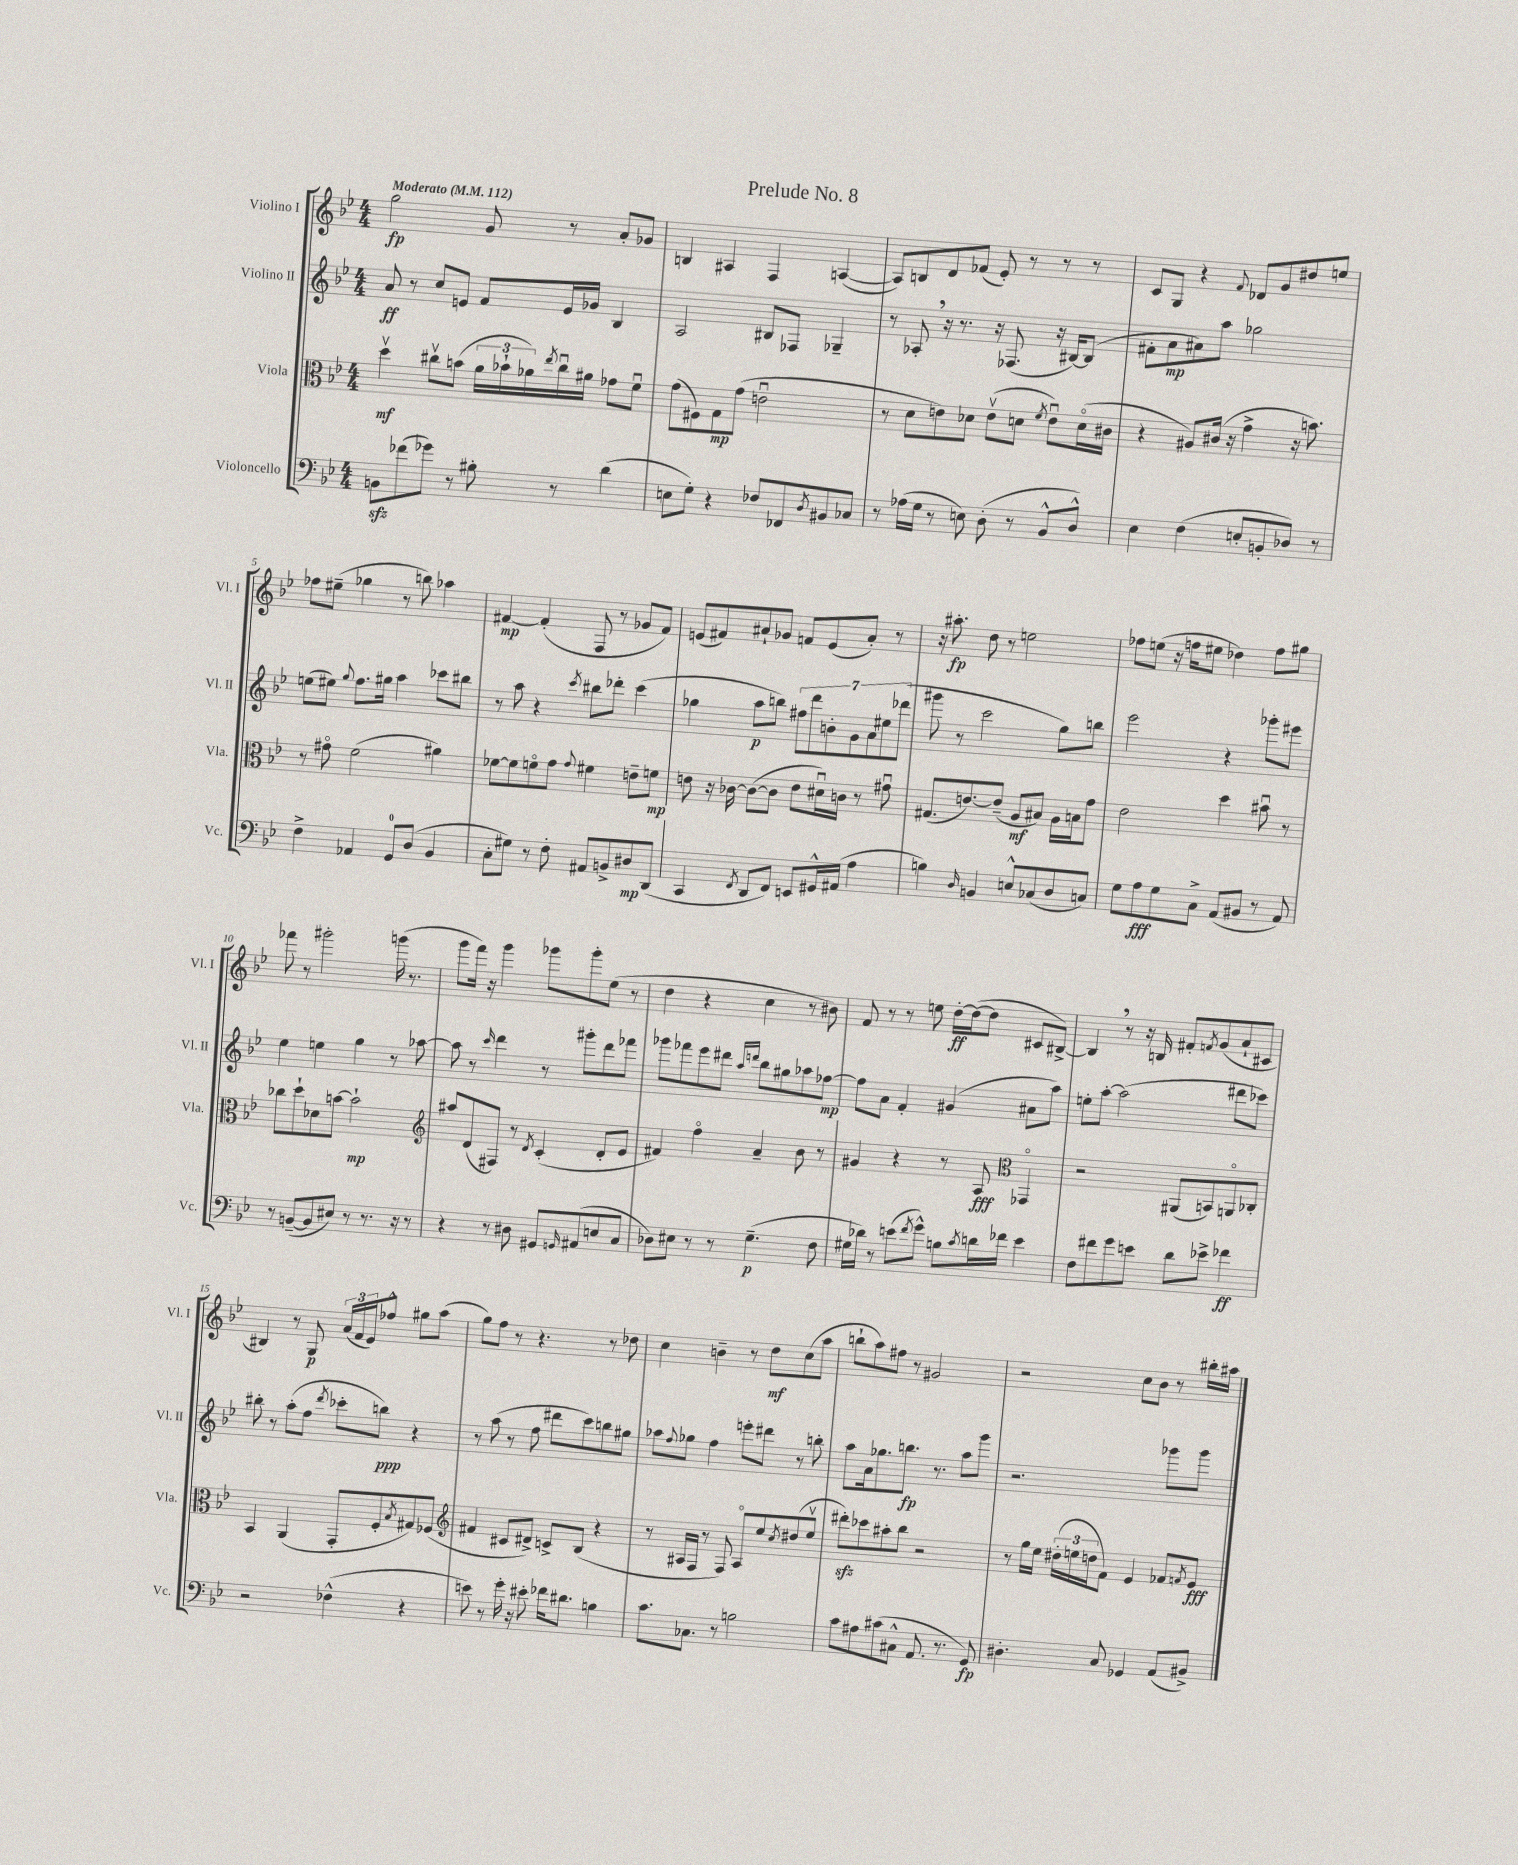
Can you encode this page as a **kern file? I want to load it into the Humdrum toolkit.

**kern	**dynam	**kern	**dynam	**kern	**dynam	**kern	**dynam
*part4	*part4	*part3	*part3	*part2	*part2	*part1	*part1
*staff4	*staff4	*staff3	*staff3	*staff2	*staff2	*staff1	*staff1
*I"Violoncello	*	*I"Viola	*	*I"Violino II	*	*I"Violino I	*
*I'Vc.	*	*I'Vla.	*	*I'Vl. II	*	*I'Vl. I	*
*clefF4	*	*clefC3	*	*clefG2	*	*clefG2	*
*k[b-e-]	*	*k[b-e-]	*	*k[b-e-]	*	*k[b-e-]	*
*M4/4	*	*M4/4	*	*M4/4	*	*M4/4	*
*MM112	*	*MM112	*	*MM112	*	*MM112	*
=1	=1	=1	=1	=1	=1	=1	=1
!	!	!	!	!	!	!LO:TX:a:B:t=Moderato	!
8BBnzz\L	.	4ddv\	mf	8a/	ff	2gg\	fp
(8f-X\	.	.	.	8r	.	.	.
8g-X\J)	.	8cc#Xv\L	.	8cc/L	.	.	.
8r	.	(8bn\J	.	8en/J	.	.	.
8B#X'\	.	24a\LL	.	8f/L	.	8g/	.
.	.	24b-X`\	.	.	.	.	.
.	.	24a-X\)	.	.	.	.	.
.	.	8qee-/	.	.	.	.	.
8r	.	16cc#u\	.	16e/L	.	8r	.
.	.	16a#X\JJ	.	16g-X/JJ	.	.	.
(4d\	.	8g-X\L	.	4B-/	.	8a'/L	.
.	.	8fu\J	.	.	.	8g-X/J	.
=2	=2	=2	=2	=2	=2	=2	=2
8En\L	.	(8g\L	.	2A/	.	4Bn/	.
8G'\J)	.	8F#X\)	.	.	.	.	.
4r	.	8G\	mp	.	.	4A#X/	.
.	.	(8g\J	.	.	.	.	.
8F-X/L	.	2enu\	.	8B#X/L	.	4F/	.
8FF-X/	.	.	.	8F-X/J	.	.	.
8qD/	.	.	.	.	.	.	.
8BB#X/	.	.	.	4G-X~/	.	([4An/	.
8C-X/J	.	.	.	.	.	.	.
=3	=3	=3	=3	=3	=3	=3	=3
8r	.	8r	.	8r	.	8A/L])	.
(16A-X\LL	.	8d\L	.	8A-X',/	.	8Bn/	.
16G\JJ	.	.	.	.	.	.	.
8r	.	8en\)	.	16r	.	8d/	.
.	.	.	.	8.r	.	.	.
8En\)	.	8d-X\J	.	.	.	(8f-X/J	.
(8D'\	.	(8ev\L	.	16r	.	8e-'/)	.
.	.	.	.	(8.F-X/	.	.	.
8r	.	8dn\J	.	.	.	8r	.
.	.	8qf/	.	.	.	.	.
8BB-^^/L	.	8eu\L)	.	16r	.	8r	.
.	.	.	.	[16B#X/KL)	.	.	.
8D^^/J)	.	(16d\L	.	(8B#/J]	.	8r	.
.	.	16c#X\JJ	.	.	.	.	.
=4	=4	=4	=4	=4	=4	=4	=4
4E-\	.	4r	.	8f#X'\L	.	8c/L	.
.	.	.	.	8a\	mp	8G/J	.
(4F\	.	8A#X/L)	.	8a#X\)	.	4r	.
.	.	(16c#X/Jk	.	8aa\J	.	.	.
.	.	16r	.	.	.	.	.
.	.	.	.	.	.	8qqf/	.
8En'/L	.	4g^\	.	2gg-X\	.	8d-X/L	.
8BBn'/	.	.	.	.	.	8g/	.
8D-X/J)	.	16r	.	.	.	8dd#X/	.
.	.	8.bn\)	.	.	.	.	.
8r	.	.	.	.	.	8een/J	.
!!LO:LB:g=z
=5	=5	=5	=5	=5	=5	=5	=5
4F^\	.	8r	.	(8een\L	.	8ff-X\L	.
.	.	8g#X\	.	8ee#X\J)	.	(8ee#X~\J	.
.	.	.	.	8qqgg/	.	.	.
4AA-X/	.	(2f\	.	8.ff\L	.	4gg-X\	.
.	.	.	.	16gg#X\Jk	.	.	.
8GG/L	.	.	.	4aa\	.	8r	.
(8D/J	.	.	.	.	.	8bbn\)	.
4BB-/	.	4a#X\)	.	8ccc-X\L	.	4aa-X\	.
.	.	.	.	8bb#X\J	.	.	.
=6	=6	=6	=6	=6	=6	=6	=6
8C'\L	.	[8f-X\L	.	8r	.	[4f#X/	mp
8G#X\J)	.	8f-\]	.	8aa\	.	.	.
8r	.	8fn\	.	4r	.	(4f#'/]	.
8F'\	.	8g\J	.	.	.	.	.
.	.	8qqg/	.	8qccc/	.	.	.
8AA#X/L	.	4f#X\	.	8bb#X\L	.	8F/	.
8BBn^/	.	.	.	8ddd-X'\J	.	8r	.
8D#X/	mp	8en~\L	.	(4ccc\	.	8g-X/L	.
(8DD/J	.	8fn\J	mp	.	.	8f#/J)	.
=7	=7	=7	=7	=7	=7	=7	=7
4CC/	.	8en\	.	4gg-X\	.	(8en/L	.
.	.	16r	.	.	.	8f#X/)	.
.	.	[16c-X\	.	.	.	.	.
8qFF/	.	.	.	.	.	.	.
8DD/L	.	(8c-\L_	.	8aa\L	p	8a#X`/	.
8FF/J)	.	8c-\J]	.	8bbn\J)	.	8g-X/J	.
8EEn/L	.	8e\L	.	14ff#X\L	.	8fn/L	.
.	.	.	.	14ddd\	.	.	.
16GG#X^^/L	.	16d#Xu\L)	.	.	.	(8e/	.
.	.	.	.	14bn'\	.	.	.
(16AA#X/JJ	.	16cn\JJ	.	.	.	.	.
.	.	.	.	14g\	.	.	.
4A\	.	8r	.	.	.	8a#'/J)	.
.	.	.	.	14a\	.	.	.
.	.	.	.	14ee#X\	.	.	.
.	.	8g#Xu\	.	.	.	8r	.
.	.	.	.	(14ddd-X\J	.	.	.
=8	=8	=8	=8	=8	=8	=8	=8
4Bn\)	.	(8.G#X/L	.	8ggg#X\	.	16r	.
.	.	.	.	.	.	8.aa#X'\	fp
.	.	.	.	8r	.	.	.
.	.	[8.en/)	.	.	.	.	.
16qqD/	.	.	.	.	.	.	.
4BBn/	.	.	.	2ccc\	.	8dd\	.
.	.	(8e~/J]	.	.	.	8r	.
8En^^/L	.	8A/L	mf	.	.	2een\	.
(8C-X/	.	8B#X/J)	.	.	.	.	.
8D/	.	16A\LL	.	8gg\L)	.	.	.
.	.	16Bn\J	.	.	.	.	.
8Cn/J)	.	8g\J	.	8bbn\J	.	.	.
=9	=9	=9	=9	=9	=9	=9	=9
8G\L	.	2e-\	.	2eee-\	.	8ff-X\L	.
8A\	fff	.	.	.	.	(8een\J	.
8G\	.	.	.	.	.	16r	.
.	.	.	.	.	.	16ffn\KL	.
8C^\J	.	.	.	.	.	8ee#X\J	.
(8AA/L	.	4dd\	.	4r	.	4dd-X\)	.
8BB#X/J	.	.	.	.	.	.	.
8r	.	8b#Xu\	.	8ggg-X'\L	.	8ff\L	.
8AA/)	.	8r	.	8eee#X\J	.	8gg#X\J	.
!!LO:LB:g=z
=10	=10	=10	=10	=10	=10	=10	=10
8r	.	8cc-X\L	.	4ee-\	.	8fff-X\	.
([8BBn~/L	.	8dd`\	.	.	.	8r	.
8BB/]	.	8d-X\	.	4een\	.	2ggg#X'\	.
8E#X/J)	.	[8bn\J	.	.	.	.	.
8r	.	2b`\]	mp	4gg\	.	.	.
8.r	.	.	.	.	.	.	.
.	.	.	.	8r	.	(16gggn\	.
16r	.	.	.	.	.	8.r	.
8r	.	.	.	[8aa-X\	.	.	.
=11	=11	=11	=11	=11	=11	=11	=11
*	*	*clefG2	*	*	*	*	*
4r	.	8aa#X/L	.	8aa-\]	.	8ggg\L	.
.	.	(8d/	.	8r	.	16fff\Jk)	.
.	.	.	.	.	.	16r	.
.	.	.	.	16qqccc/	.	.	.
8r	.	8F#X/J)	.	4ddd\	.	4ggg\	.
8D#X\	.	8r	.	.	.	.	.
.	.	8qd/	.	.	.	.	.
8GG#X/L	.	(4c'/	.	8r	.	8ggg-X\L	.
16qqGGn/	.	.	.	.	.	.	.
(8AA#X/	.	.	.	8ggg#X'\L	.	8ggg-'\	.
8En/	.	8d'/L	.	8ddd\	.	(8ee-\J	.
8C/J	.	8e-/J	.	8fff-X\J	.	8r	.
=12	=12	=12	=12	=12	=12	=12	=12
8D-X\L)	.	4f#X/)	.	8ggg-X\L	.	4dd\	.
8E#X\J	.	.	.	8fff-X\	.	.	.
8r	.	4ff\	.	8eee-\	.	4r	.
8r	.	.	.	8ddd#X\J	.	.	.
.	.	.	.	16qqaa/LL	.	.	.
.	.	.	.	16qqdddn/JJ	.	.	.
(4.G~\	p	4a~/	.	8bb-\L	.	4cc\	.
.	.	.	.	8gg#X\	.	.	.
.	.	8b-\	.	8aa-X\	.	8r	.
8F\	.	8r	.	[8ff-X\J	mp	8b#X\)	.
=13	=13	=13	=13	=13	=13	=13	=13
16G#X\LL	.	4g#X/	.	8ff-\L]	.	8f/	.
16d-X\JJ)	.	.	.	.	.	.	.
8r	.	.	.	8a\J	.	8r	.
(8en\L	.	4r	.	4f'/	.	8r	.
8qf/	.	.	.	.	.	.	.
8g^^\J)	.	.	.	.	.	8een\	.
8Bn\L	.	8r	.	(4g#X/	.	[16dd'\LL	ff
.	.	.	.	.	.	(16dd\J_	.
8qc/	.	.	.	.	.	.	.
16dn\L	.	8A/	fff	.	.	8dd\J]	.
16f-X\JJ	.	.	.	.	.	.	.
*	*	*clefC3	*	*	*	*	*
4e\	.	4GG-X/	.	8a#X\L	.	8c#X/L	.
.	.	.	.	8aa\J)	.	[8B#X^/J)	.
=14	=14	=14	=14	=14	=14	=14	=14
8F\L	.	2r	.	8een'\L	.	4B#,/]	.
8f#X\	.	.	.	[8aa'\J	.	.	.
8g\	.	.	.	(2aa\]	.	8r	.
8en\J	.	.	.	.	.	16r	.
.	.	.	.	.	.	16Bn/	.
8d\L	.	(8AA#X/L	.	.	.	8f#X'/L	.
.	.	.	.	.	.	8qfn/	.
8e-X^\J	.	8BBn/)	.	.	.	(8g/	.
4f-X\	ff	8AAn/	.	8ddd#X\L	.	8a`/	.
.	.	8C-X'/J	.	8ccc-X\J)	.	8c#X/J	.
!!LO:LB:g=z
=15	=15	=15	=15	=15	=15	=15	=15
2r	.	4BB-/	.	8bb#X'\	.	4B#X/)	.
.	.	.	.	8r	.	.	.
.	.	(4AA/	.	(8aa'\L	.	8r	.
.	.	.	.	8ff\J	.	8G/	p
.	.	.	.	8qddd/	.	.	.
(4F-X^^\	.	8GG'/L	.	8ccc-X'\L	.	(24a/LL	.
.	.	.	.	.	.	24f/	.
.	.	.	.	.	.	24e-/J)	.
.	.	8F'/	.	8bbn\J)	ppp	8ff-X^^/J	.
.	.	8qB-/	.	.	.	.	.
4r	.	8G#X/)	.	4r	.	8gg#X\L	.
.	.	(8F-X/J	.	.	.	(8aa\J	.
=16	=16	=16	=16	=16	=16	=16	=16
*	*	*clefG2	*	*	*	*	*
8en\)	.	4f#X/	.	8r	.	8gg\L)	.
8r	.	.	.	(8aa\	.	8ff\J	.
16g'\	.	8c#X/L	.	8r	.	8r	.
16r	.	.	.	.	.	.	.
8e#X'\	.	8d#X^/J)	.	8ff\	.	4.r	.
16f-X\KL	.	8cn^/L	.	8ddd#X\L	.	.	.
8.d#X\J	.	.	.	.	.	.	.
.	.	(8B-/J	.	8ccc\)	.	.	.
4Bn\	.	4r	.	8bbn\	.	8r	.
.	.	.	.	8gg#X\J	.	8dd-X\	.
=17	=17	=17	=17	=17	=17	=17	=17
8.c\L	.	8r	.	8aa-X\L	.	4cc\	.
.	.	.	.	8qqff/	.	.	.
.	.	16A#X/LL	.	8gg-X\J	.	.	.
8.C-X\J	.	16F/JJ	.	.	.	.	.
.	.	8r	.	4ff\	.	4bn~\	.
8r	.	8F/)	.	.	.	.	.
2Bn\	.	8A#/L	.	8eeen'\L	.	8r	.
.	.	8ee-/	.	8ddd#X\J	.	8dd\L	mf
.	.	8qcc/	.	.	.	.	.
.	.	(8dd#X/	.	8r	.	(8cc\	.
.	.	8ee-v/J	.	8bbn'\	.	8aa\J	.
=18	=18	=18	=18	=18	=18	=18	=18
8c\L	.	8ddd#Xzz'\L)	.	8aa\L	.	8bbn`\L	.
8A#X\	.	8ccc-X\	.	16a\k	.	8aa\)	.
.	.	.	.	8.gg-X\	.	.	.
(8c#X\	.	8aa#X'\	.	.	.	8ff#X\J	.
8C#X^^\J	.	8bb-\J	.	8.bbn\J	fp	8r	.
8.AA/	.	2r	.	.	.	2g#X/	.
.	.	.	.	8.r	.	.	.
8.r	.	.	.	.	.	.	.
.	.	.	.	8aa\L	.	.	.
8GG/)	fp	.	.	8ggg\J	.	.	.
=19	=19	=19	=19	=19	=19	=19	=19
4.D#X'\	.	8r	.	2.r	.	2r	.
.	.	16gg\LL	.	.	.	.	.
.	.	16ee-\JJ	.	.	.	.	.
.	.	(24dd#X'\LL	.	.	.	.	.
.	.	24een\	.	.	.	.	.
.	.	24ddn\J	.	.	.	.	.
8C/	.	8f\J)	.	.	.	.	.
4GG-X/	.	4e-/	.	.	.	8cc\L	.
.	.	.	.	.	.	8b-\J	.
(8AA/L	.	8f-X/L	.	8ggg-X\L	.	8r	.
.	.	8qfn/	.	.	.	.	.
8BB#X^/J)	.	8e-/J	fff	8ggg-\J	.	16bb#X'\LL	.
.	.	.	.	.	.	16aa#X\JJ	.
==	==	==	==	==	==	==	==
*-	*-	*-	*-	*-	*-	*-	*-
